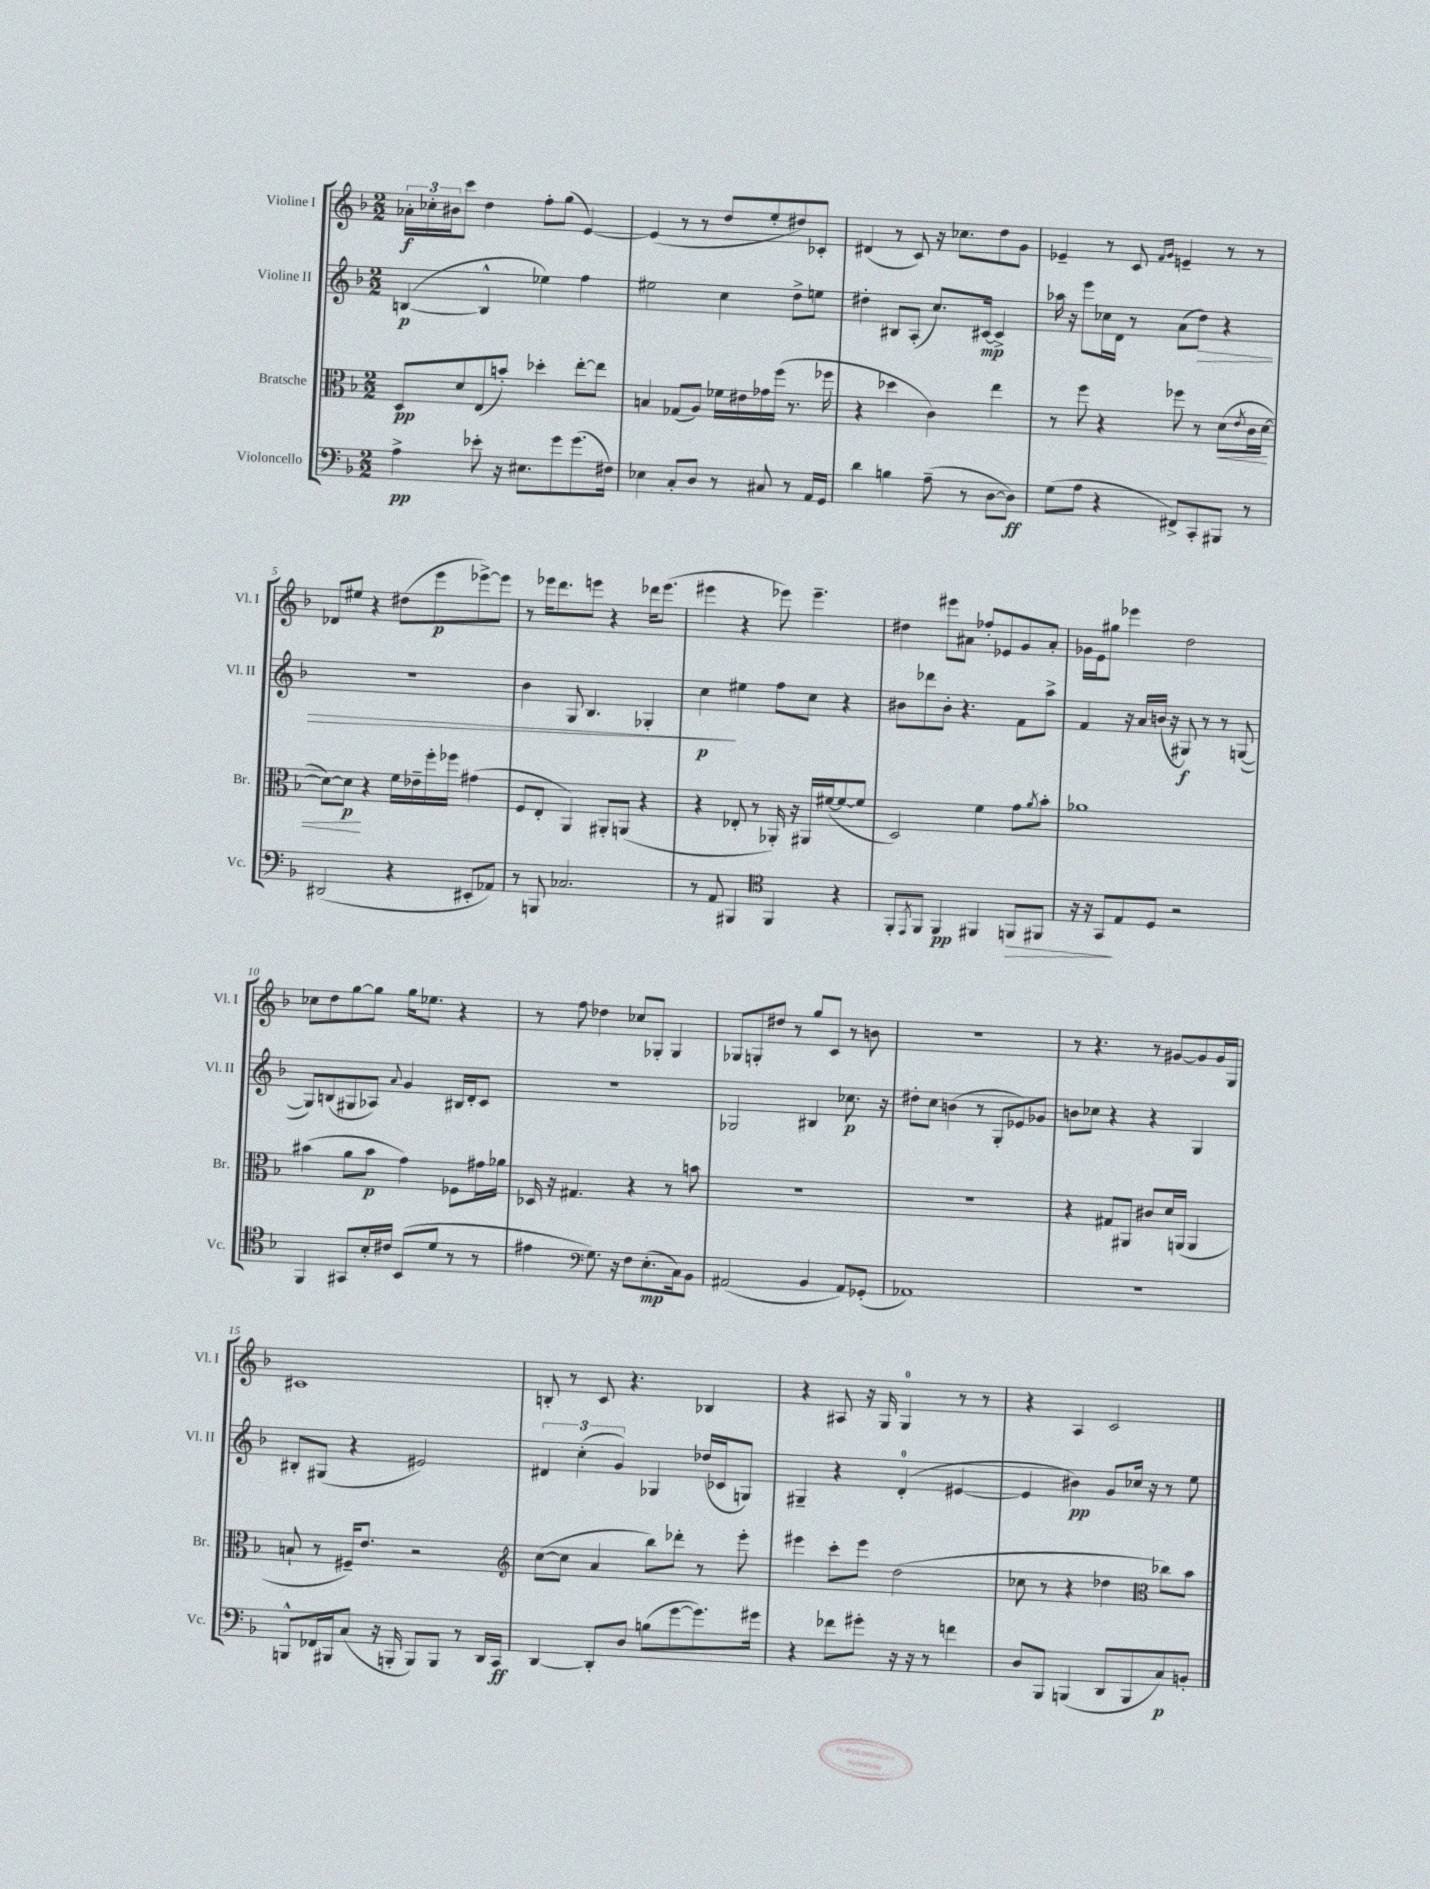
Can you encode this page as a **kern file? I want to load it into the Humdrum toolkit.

**kern	**kern	**kern	**kern
*staff4	*staff3	*staff2	*staff1
*clefF4	*clefC3	*clefG2	*clefG2
*k[b-]	*k[b-]	*k[b-]	*k[b-]
*M2/2	*M2/2	*M2/2	*M2/2
4A^	8D	([4B	24a-'
.	.	.	24cc-'
.	.	.	24b#
.	8d	.	8ccc
8e-'	(8E	4B^^]	4dd
16r	8b')	.	.
8.E#	.	.	.
.	4dd-'	4ee-)	8ff'
8g	.	.	(8gg
(8.g	[8ee'	4ff	[4e)
.	8ee]	.	.
16F#)	.	.	.
=	=	=	=
4E-	4B	2ee#	(4e]
8C'	(8G-	.	8r
8D	8A)	.	8r
8r	16f-	4cc	8dd
.	16e#	.	.
8C#	16g-	.	8ee'
.	(16ff	.	.
8r	8.r	8dd^	8dd#)
16AA	.	8ee	8c-'
16GG	16ff-	.	.
=	=	=	=
4d	4r	4dd#'	(4d#
4B	4dd-	8B#	8r
.	.	(8A'	8c)
(8A~	4c)	8.cc)	16r
.	.	.	8.cc-
8r	.	.	.
.	.	[16c#	.
[8D	4ee	4c#^]	8dd
8D])	.	.	8g
=	=	=	=
(8G	8r	16aa-	4e-~
.	.	16r	.
8A	8ff	8eee	.
4r	4r	16cc-	8r
.	.	16d	.
.	.	8r	8c
.	.	.	16qqf
.	.	.	16qqg
8FF#^)	8ff-	(8a	4e~
8CC'	8r	8dd)	.
8BBB#	(8d	4r	8r
.	8qe	.	.
8r	16c	.	8r
.	[16d	.	.
=	=	=	=
(2DD#	8d_)	1r	8d-
.	8d]	.	8ee#
.	4r	.	4r
4r	16f	.	(8dd#
.	16e-~	.	.
.	16ff'	.	8eee
.	16ff-	.	.
8EE#'	(4g#	.	[8eee-^)
8AA-)	.	.	8eee-]
=	=	=	=
8r	8F	4b-	8r
8BBB	8E'	.	16eee-
.	.	.	8.ddd
2.C-	4AA)	8G	.
.	.	4.B-	8eee
.	8AA#'	.	4r
.	(8AA	.	.
.	4r	4G-'	16ddd-
.	.	.	(8.eee
=	=	=	=
8r	4r	4cc	4eee#
8AA	.	.	.
4BBB#	8E-'	4ee#	4r
.	8r	.	.
*clefC4	*	*	*
4FF	16AA-')	8ff	8eee-)
.	16r	.	.
.	16AA#	8cc	4.eee-~
.	([16f#	.	.
4r	8f#_	4r	.
.	8f#]	.	.
=	=	=	=
8FF'	2D)	8b#	4dd#
8qEE	.	.	.
8FF	.	8ddd-	.
4FF	.	8b#'	8eee#
.	.	4.r	8a#
4FF#	4f	.	8ff-'
.	.	.	8e-
8FF	8g	8f	8g
.	8qa	.	.
8FF#	8b-'	8aa^	8a#'
=	=	=	=
16r	1a-	4f	16g-
16r	.	.	16e
8GG	.	.	8gg#
8E	.	16r	4eee-
.	.	16a	.
8D	.	(16b	.
.	.	16r	.
2r	.	8G#)	2dd
.	.	8r	.
.	.	8r	.
.	.	([8G	.
=	=	=	=
4FF	(4b#	8G])	8cc-
.	.	(8B	8dd
8GG#	8a	8G#	[8gg
16B-'	8b#	8A-)	8gg]
16c#	.	.	.
.	.	8qqa	.
(8BB-	4g)	4g	16gg
.	.	.	8.ee-
8d	.	.	.
8r	8F-	16B#	4r
.	.	16d'	.
8r	16g#	8c	.
.	16a-	.	.
=	=	=	=
4e#	16D-	1r	8r
.	16r	.	.
.	4.G#	.	8ff
*clefF4	*	*	*
8.G)	.	.	4dd-
16r	.	.	.
8F	4r	.	8cc-
(8.E'	.	.	8G-'
.	8r	.	4G-
16C)	.	.	.
8BB-	8b	.	.
=	=	=	=
(2AA#	1r	2G-	8G-
.	.	.	8G'
.	.	.	8dd#
.	.	.	8r
4BB-	.	4B#	8gg
.	.	.	8c
8AA#)	.	8.cc-	8r
(8GG-'	.	.	8b
.	.	16r	.
=	=	=	=
1AA-)	1r	8dd#'	1r
.	.	8cc	.
.	.	(4b	.
.	.	8r	.
.	.	8G'	.
.	.	8e-)	.
.	.	8g-	.
=	=	=	=
1r	4r	8b	8r
.	.	8cc-	4.r
.	8G#	4r	.
.	8AA#	.	.
.	8c#	4r	8r
.	16d	.	[8g#
.	(16AA	.	.
.	4AA	4G	8g#]
.	.	.	16g#
.	.	.	16G
=	=	=	=
8BBB^^	8B`	8B#'	1c#
16FF-	8r	(8G#	.
16BBB#	.	.	.
(8C	16F#~)	4r	.
.	8.e	.	.
16r	.	.	.
16BBB'	.	.	.
8BBB)	2r	2e#)	.
8BBB	.	.	.
8r	.	.	.
16DD	.	.	.
16CC	.	.	.
=	=	=	=
*	*clefG2	*	*
[4DD	([8cc	6d#	8B'
.	8cc]	.	8r
.	.	(6cc'	.
8DD']	4a	.	8c
.	.	6g)	.
8D	.	.	4.r
(8B	8bb-)	4G-	.
[8g	8ddd-'	.	.
8.g])	8r	(16dd-	4B-
.	.	16c-	.
.	8eee'	8G)	.
16g#	.	.	.
=	=	=	=
4r	4eee#	4G#~	4r
8f-	8ccc'	4r	8A#
8g#'	8eee#	.	16r
.	.	.	16G
16r	(2dd	(4d'	4G
16r	.	.	.
8r	.	.	.
4f	.	[4e#	8r
.	.	.	8r
=	=	=	=
8D	8cc-	4e#]	4r
8BBB-	8r	.	.
(4BBB	4r	4b#)	4A
8DD	4dd-	8g	2c
8BBB	.	16cc-	.
.	.	16r	.
*	*clefC3	*	*
8C)	8cc-)	8r	.
8BB'	8b-	8ee	.
==	==	==	==
*-	*-	*-	*-
